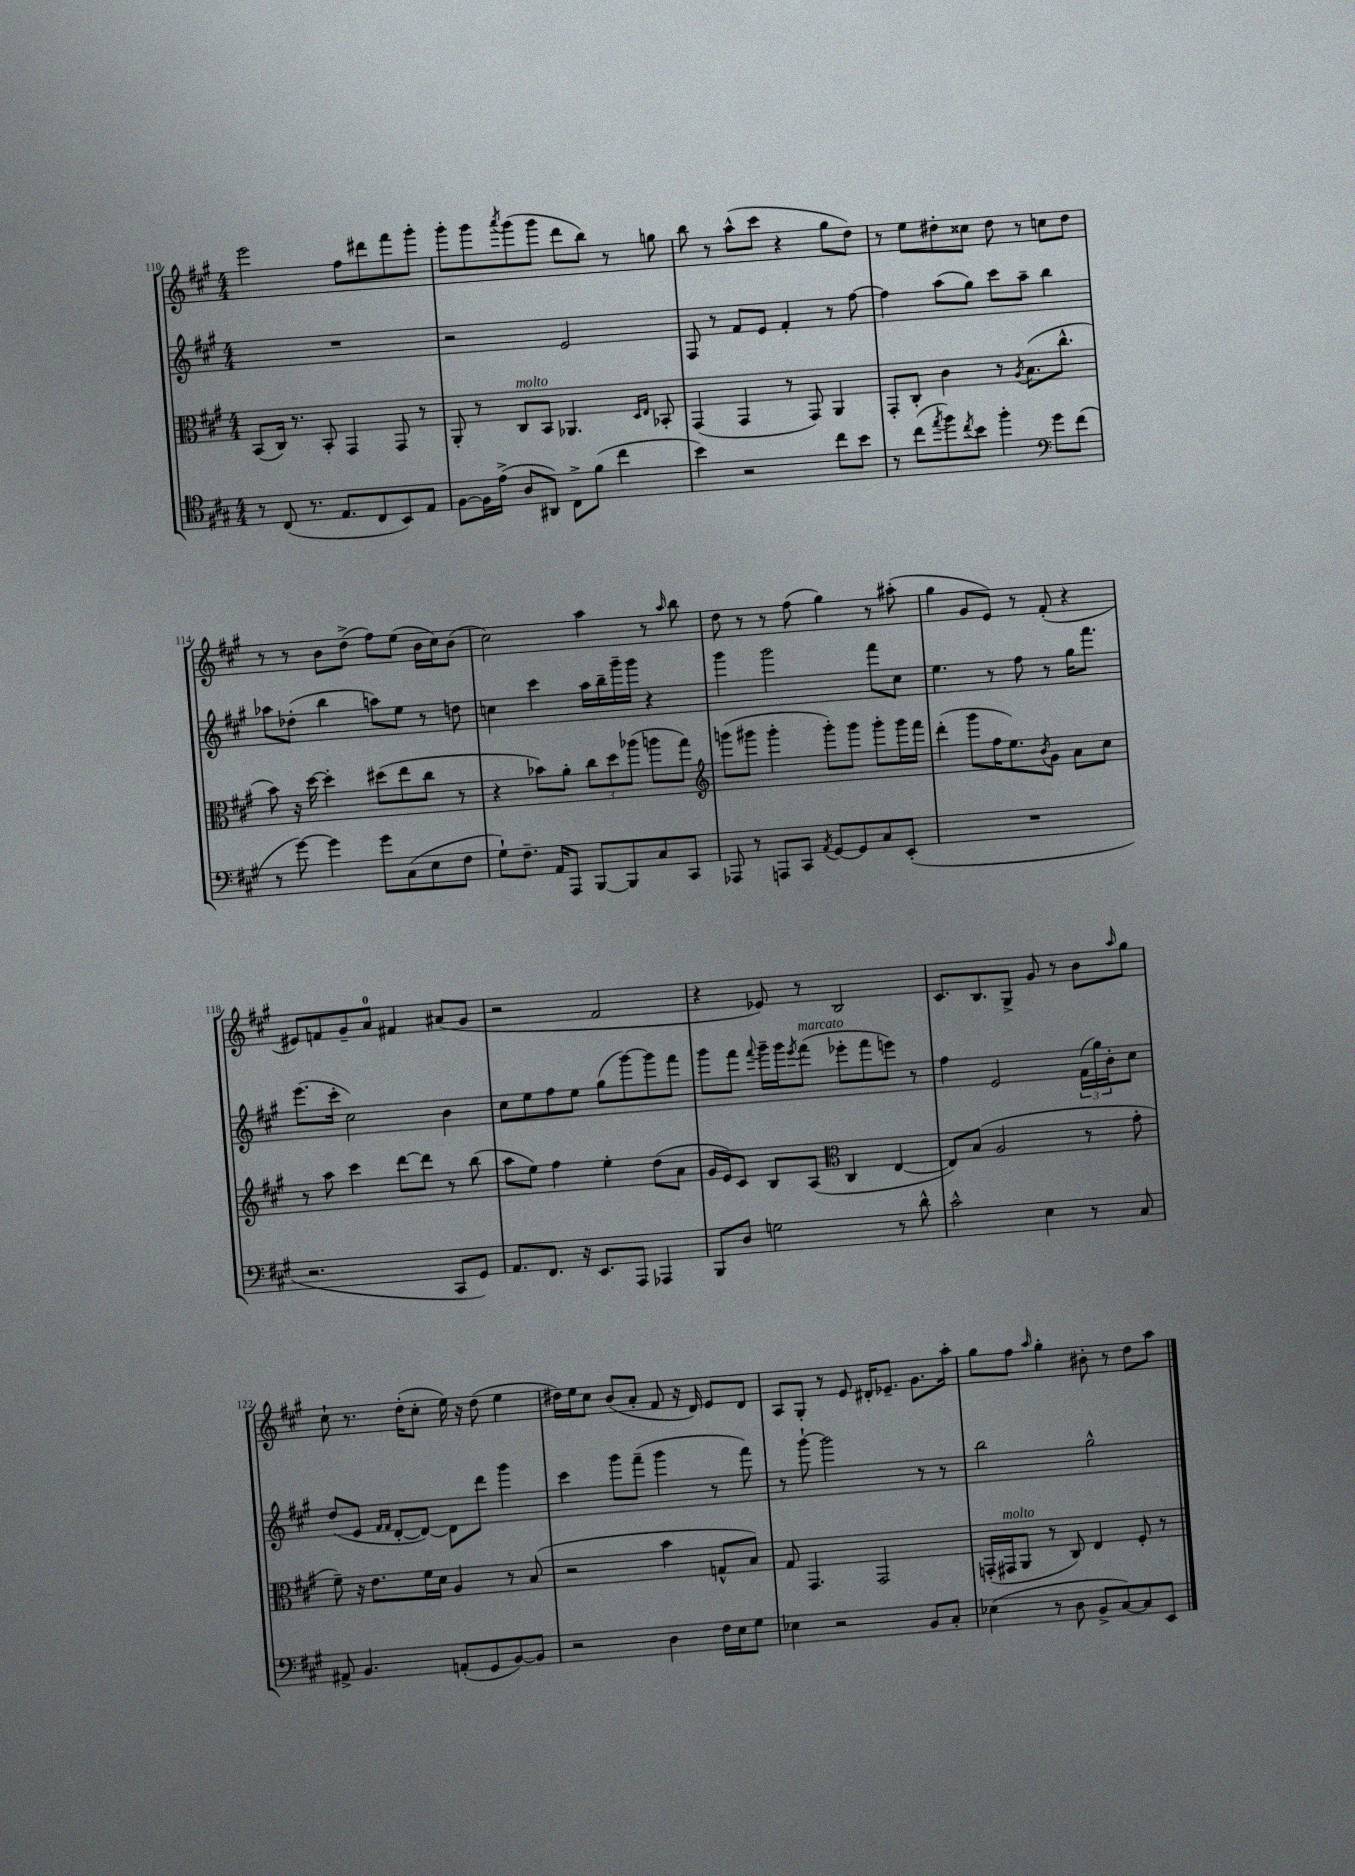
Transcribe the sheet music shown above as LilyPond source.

<<
\new StaffGroup <<
\new Staff = "s0" {
    \clef treble \key a \major \numericTimeSignature \time 4/4
    e'''2 fis''8 dis'''8 fis'''8 gis'''8-. |
    gis'''8-. gis'''8 \acciaccatura { a'''8 } gis'''8( gis'''8 d'''8 b''8) r8 g''8 |
    b''8 r8 a''8-^( cis'''8 r4 gis''8 d''8) |
    r8 e''8 dis''8-. cisis''8 dis''8 r8 c''8 dis''8 |
    r8 r8 b'8 d''8->( fis''8) e''8( b'16 cis''16) b'8( |
    cis''2) a''4 r8 \grace { a''16 } b''8 |
    d''8 r8 r8 fis''8( gis''4) r8 ais''8-.( |
    gis''4 gis'8 e'8) r8 fis'8-.( r4 |
    eis'8) f'8 gis'8-- a'8-0 fis'4 ais'8( gis'8 |
    r2 fis'2 |
    r4 ees'8) r8 b2 |
    cis'8. b8. gis8-> gis'8 r8 b'8 \grace { a''16 } gis''8 |
    cis''8-! r8. d''16-.( cis''8-. e''16) r16 d''8( e''4 |
    dis''16) e''16 cis''8 b'8( a'8-. fis'8 r16 d'16) e'8 d'8 |
    a8 gis8-. r8 e'8 dis'16-. ees'8.-- gis'8. a''16-. |
    gis''8 fis''8 \grace { a''16 } gis''4-. bis'8-. r8 d''8 a''8 \bar "|." |
}
\new Staff = "s1" {
    \clef treble \key a \major \numericTimeSignature \time 4/4
    R1 |
    r2 e'2 |
    fis8 r8 fis'8 e'8 fis'4-. r8 fis''8~ |
    fis''4 a''8( gis''8) cis'''8 a''8-- b''4 |
    aes''8 des''8-.( b''4 a''8) e''8 r8 d''8 |
    c''4 cis'''4 a''16 b''16-- gis'''16-- gis'''16 r4 |
    gis'''4 gis'''2 fis'''8 cis''8 |
    e''4. r8 fis''8 r8 gis''16 fis'''8. |
    e'''8.( cis'''16-. cis''2) b'4 |
    cis''8 e''8 fis''8 e''8 gis''8( gis'''8~) gis'''8 fis'''8 |
    gis'''8 fis'''8 \appoggiatura { fis'''8 } gis'''16-- gis'''16 \acciaccatura { e'''8 } fis'''8^\markup { \italic "marcato" }( ees'''8-. fis'''8 e'''8) r8 |
    fis''4 e'2 \tuplet 3/2 { fis'16( gis''16) b'16-. } cis''8 |
    d''8( e'8 \grace { fis'16 fis'16 } d'8~-. d'8~) d'8 d'''8 gis'''4 |
    cis'''4 gis'''8 fis'''8--( gis'''4 r8 fis'''8) |
    r8 gis'''8~-! gis'''2 r8 r8 |
    b''2 gis''2-^ \bar "|." |
}
\new Staff = "s2" {
    \clef alto \key a \major \numericTimeSignature \time 4/4
    b,8( cis16) r8. b,8-. gis,4 gis,8 r8 |
    a,8-. r8 cis8^\markup { \italic "molto" } b,8 aes,4. \grace { d16 e16 } bes,8-. |
    gis,4( gis,4 r8 gis,8) a,4 |
    gis,8-. cis8-. cis'4 r8 \acciaccatura { a8 } b8.( cis''8.-^ |
    b'8) r16 d''16~ d''4-. dis''8( e''8 cis''8 r8 |
    r4 bes'8) a'8-. \tuplet 3/2 { cis''8 d''8 aes''8( } a''8 gis''8) |
    \clef treble g'''8( gis'''8 gis'''4-. gis'''8-.) gis'''8 gis'''8-. gis'''16 fis'''16 |
    d'''4-.( gis'''8 fis''16 e''8.) \acciaccatura { b'8 } gis'8 a'8 cis''8 |
    r8 a''8 cis'''4 d'''8~ d'''8 r8 b''8( |
    a''8 e''8) fis''4 e''4-. d''8( a'8 |
    gis'16 e'16) cis'8 b8 a8( \clef alto cis4 e4~ |
    e8) b8( a2 r8 gis'8-. |
    fis'8--) r16 e'8. fis'16 d'16 a4 r8 b8( |
    r2 b'4 g8-^ b8) |
    gis8 gis,4. gis,2 |
    g,16-.( gis,16^\markup { \italic "molto" } a,8 r8 cis8) e4 fis8-. r8 \bar "|." |
}
\new Staff = "s3" {
    \clef tenor \key a \major \numericTimeSignature \time 4/4
    r8 cis8( r8. e8. cis8 b,8) e8 |
    fis8~ fis16 e'16->( a8 ais,8) cis8-> fis'8( cis''4 |
    b'4) r2 cis''8 b'8 |
    r8 cis''8( \acciaccatura { e''8 } fis''8) \acciaccatura { cis''8 } b'8 fis''4-. \clef bass gis'8 fis'8( |
    r8 gis'8~) gis'4 gis'8 cis8( e8 fis8 |
    gis8-!) fis8.-- a,16 a,,8 b,,8~ b,,8 cis8 cis,8 |
    aes,,8 r8 a,,8 cis,8 \acciaccatura { a,8 } gis,8~ gis,8 cis8 e,8-.( |
    R1 |
    r2. cis,8 gis,8) |
    a,8. fis,8. r16 e,8. a,,8 aes,,4 |
    b,,8 d8 g2 r8 d'8-^ |
    cis'2-^ e4 r8 cis8 |
    ais,8-> b,4. a,8-.( gis,8 b,8~) b,8 |
    r2 d4 fis16 e16 gis8 |
    ees4 r2 b,8 cis8-. |
    ees4( r8 d8 b,8-> cis8~) cis8 e,8 \bar "|." |
}
>>
>>
\layout { \context { \Score currentBarNumber = #110 } }
